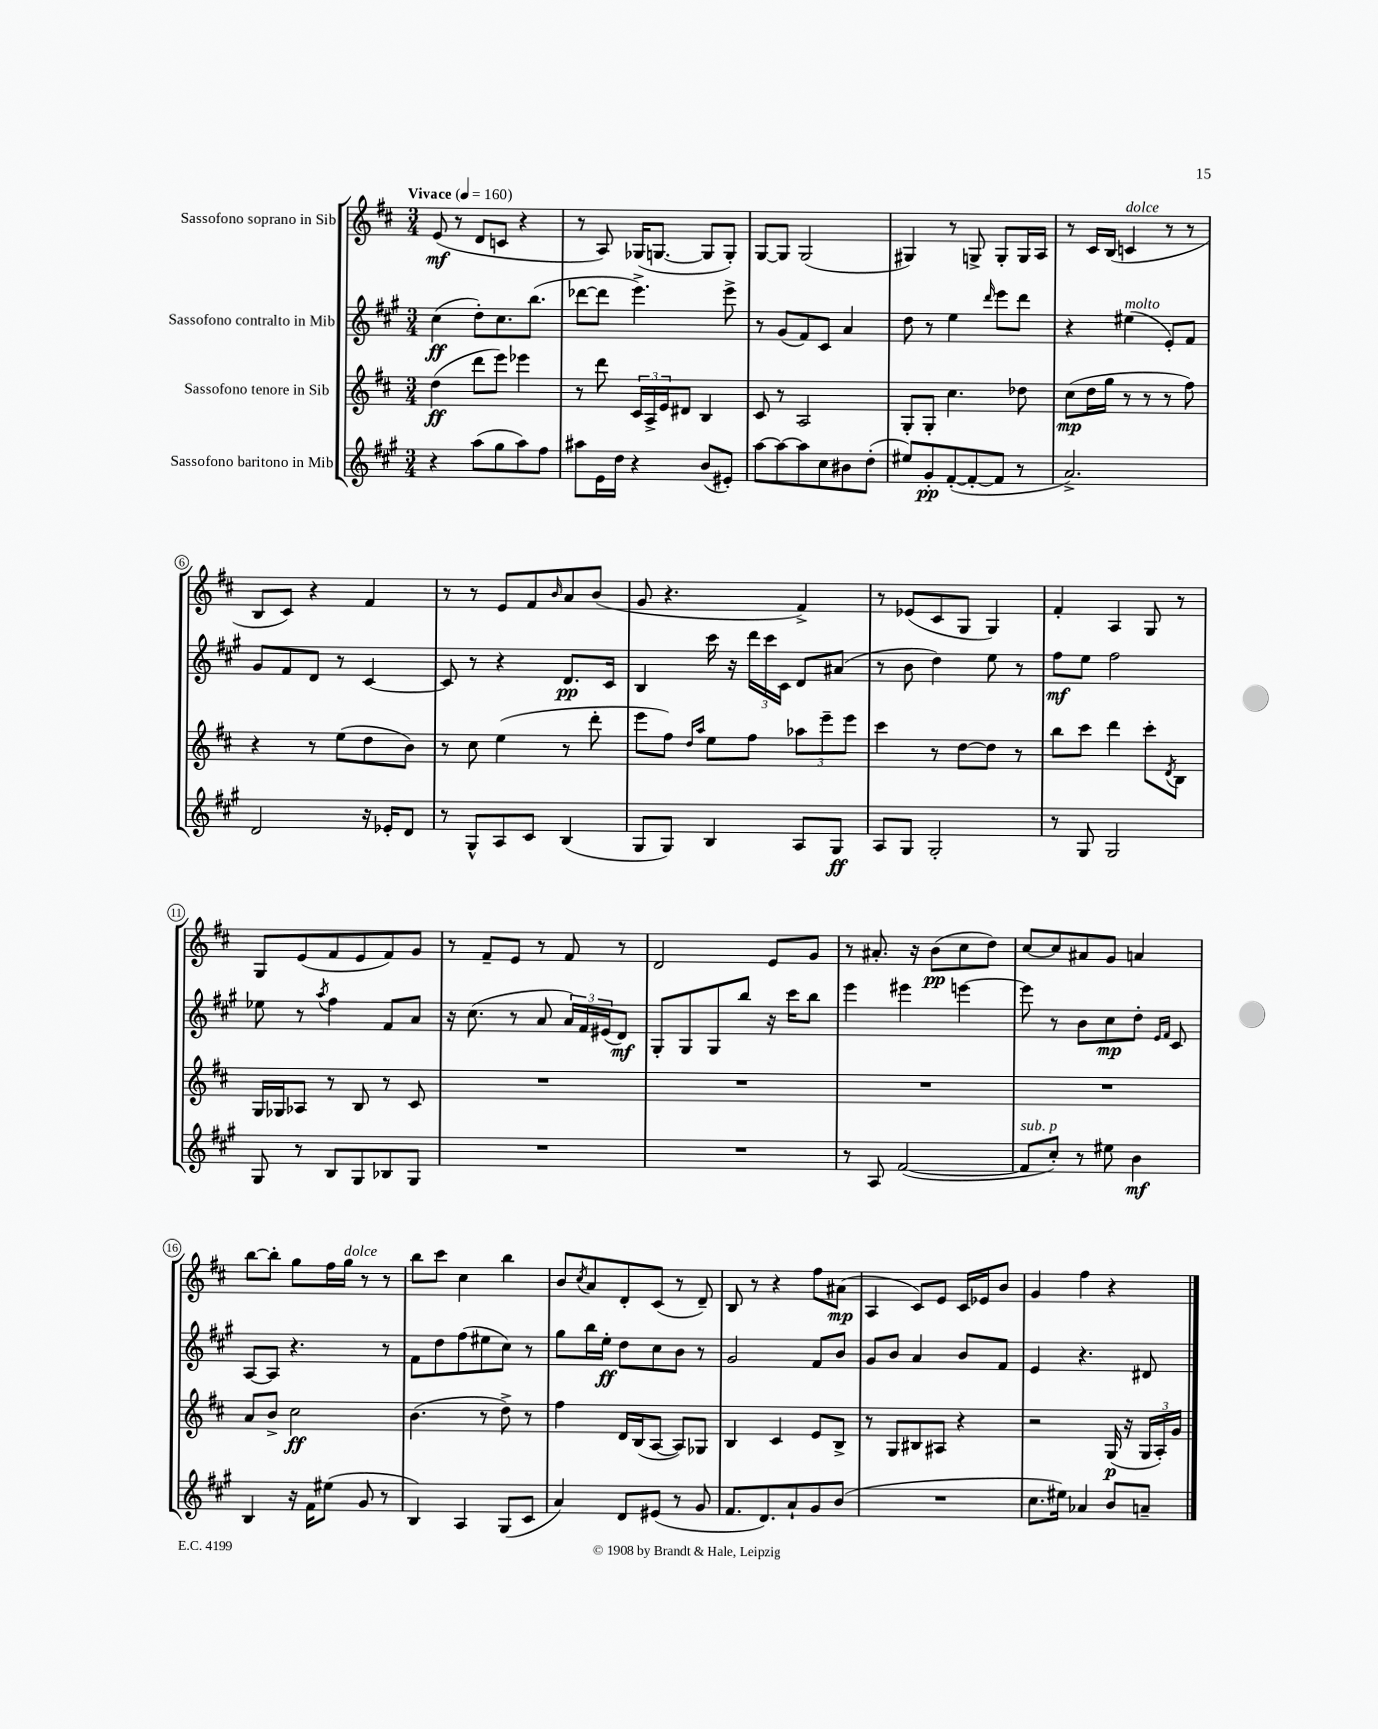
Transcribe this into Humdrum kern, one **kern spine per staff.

**kern	**dynam	**kern	**dynam	**kern	**dynam	**kern	**dynam
*part4	*part4	*part3	*part3	*part2	*part2	*part1	*part1
*staff4	*staff4	*staff3	*staff3	*staff2	*staff2	*staff1	*staff1
*I"Sassofono baritono in Mib	*	*I"Sassofono tenore in Sib	*	*I"Sassofono contralto in Mib	*	*I"Sassofono soprano in Sib	*
*clefG2	*	*clefG2	*	*clefG2	*	*clefG2	*
*k[f#c#g#]	*	*k[f#c#]	*	*k[f#c#g#]	*	*k[f#c#]	*
*M3/4	*	*M3/4	*	*M3/4	*	*M3/4	*
*MM160	*	*MM160	*	*MM160	*	*MM160	*
=1	=1	=1	=1	=1	=1	=1	=1
!	!	!	!	!	!	!LO:TX:a:B:t=Vivace	!
4r	.	(4dd\	ff	(4cc#\	ff	(8e/	mf
.	.	.	.	.	.	8r	.
(8aa\L	.	8ddd\L	.	8dd'\L)	.	8d/L	.
8gg#\	.	8eee\J)	.	8.cc#\	.	8cn/J	.
8aa\)	.	4eee-X\	.	.	.	4r	.
.	.	.	.	(8.bb\J	.	.	.
8ff#\J	.	.	.	.	.	.	.
=2	=2	=2	=2	=2	=2	=2	=2
8aa#X\L	.	8r	.	[8ddd-X\L	.	8r	.
16e\L	.	8ddd\	.	8ddd-\J]	.	8A/)	.
16dd\JJ	.	.	.	.	.	.	.
4r	.	24c#/LL	.	4.eee^\)	.	(16G-X/KL	.
.	.	24A^/	.	.	.	.	.
.	.	.	.	.	.	[8.Gn/J	.
.	.	24e/J	.	.	.	.	.
.	.	8d#X/J	.	.	.	.	.
(8b/L	.	4B/	.	.	.	8G/L]	.
8e#X'/J)	.	.	.	8eee^\	.	8G'/J)	.
=3	=3	=3	=3	=3	=3	=3	=3
[8aa\L	.	8c#/	.	8r	.	[8G/L	.
8aa\_	.	8r	.	(8g#/L	.	8G/J]	.
8aa\]	.	2A/	.	8f#/)	.	(2G/	.
8cc#\	.	.	.	8c#/J	.	.	.
8b#X\	.	.	.	4a/	.	.	.
(8dd'\J	.	.	.	.	.	.	.
=4	=4	=4	=4	=4	=4	=4	=4
8ee#X/L)	.	8G'/L	.	8dd\	.	4G#X/)	.
8g#'/	pp	8G'/J	.	8r	.	.	.
([8f#'/	.	4.cc#\	.	4ee\	.	8r	.
8f#'/_	.	.	.	.	.	8Gn^/	.
.	.	.	.	16qqddd/	.	.	.
8f#/J]	.	.	.	8eee\L	.	8G'/L	.
8r	.	8dd-X\	.	8ddd\J	.	16G/L	.
.	.	.	.	.	.	16A/JJ	.
=5	=5	=5	=5	=5	=5	=5	=5
2.a^/)	.	(8cc#\L	mp	4r	.	8r	.
.	.	16dd\L	.	.	.	16c#/LL	.
.	.	16gg\JJ	.	.	.	(16B/JJ	.
!	!	!	!	!	!	!LO:TX:a:i:t=dolce	!
!	!	!	!	!LO:TX:a:i:t=molto	!	!	!
.	.	8r	.	(4ee#X\	.	4cn/	.
.	.	8r	.	.	.	.	.
.	.	8r	.	8e'/L)	.	8r	.
.	.	8ff#\)	.	8f#/J	.	8r	.
!!LO:LB:g=z
=6	=6	=6	=6	=6	=6	=6	=6
2d/	.	4r	.	8g#/L	.	8B/L	.
.	.	.	.	8f#/	.	8c#/J)	.
.	.	8r	.	8d/J	.	4r	.
.	.	(8ee\L	.	8r	.	.	.
16r	.	8dd\	.	[4c#/	.	4f#/	.
16e-X'/KL	.	.	.	.	.	.	.
8d/J	.	8b\J)	.	.	.	.	.
=7	=7	=7	=7	=7	=7	=7	=7
8r	.	8r	.	8c#/]	.	8r	.
8G#^^/L	.	8cc#\	.	8r	.	8r	.
8A/	.	(4ee\	.	4r	.	8e/L	.
8c#/J	.	.	.	.	.	8f#/	.
.	.	.	.	.	.	16qqb/	.
(4B/	.	8r	.	8.d/L	pp	8a/	.
.	.	8ddd'\	.	.	.	(8b/J	.
.	.	.	.	16c#/Jk	.	.	.
=8	=8	=8	=8	=8	=8	=8	=8
8G#/L	.	8eee\L	.	4B/	.	8g/	.
8G#/J)	.	8ff#\J)	.	.	.	4.r	.
.	.	16qqdd/LL	.	.	.	.	.
.	.	16qqaa/JJ	.	.	.	.	.
4B/	.	8ee\L	.	16ccc#\	.	.	.
.	.	.	.	16r	.	.	.
.	.	8ff#\J	.	24ddd\LL	.	.	.
.	.	.	.	24ccc#\	.	.	.
.	.	.	.	24c#\JJ	.	.	.
8A/L	.	12aa-X\L	.	8d/L	.	4f#^/)	.
.	.	12eee~\	.	.	.	.	.
8G#/J	ff	.	.	(8a#X/J	.	.	.
.	.	12eee\J	.	.	.	.	.
=9	=9	=9	=9	=9	=9	=9	=9
8A/L	.	4ccc#\	.	8r	.	8r	.
8G#/J	.	.	.	8b\	.	(8e-X/L	.
2G#'/	.	8r	.	4dd\)	.	8c#/	.
.	.	[8dd\L	.	.	.	8G/J	.
.	.	8dd\J]	.	8ee\	.	4G/)	.
.	.	8r	.	8r	.	.	.
=10	=10	=10	=10	=10	=10	=10	=10
8r	.	8bb\L	.	8ff#\L	mf	4f#'/	.
8G#/	.	8ccc#\J	.	8ee\J	.	.	.
2G#/	.	4ddd\	.	2ff#\	.	4A/	.
.	.	8ccc#'\L	.	.	.	8G/	.
.	.	8qd/	.	.	.	.	.
.	.	8B\J	.	.	.	8r	.
!!LO:LB:g=z
=11	=11	=11	=11	=11	=11	=11	=11
8G#/	.	16G/LL	.	8ee-X\	.	8G/L	.
.	.	16G-X/J	.	.	.	.	.
8r	.	8A-X/J	.	8r	.	(8e/	.
.	.	.	.	8qaa/	.	.	.
8B/L	.	8r	.	4ff#\	.	8f#/	.
8G#/	.	8B/	.	.	.	8e/	.
8B-X/	.	8r	.	8f#/L	.	8f#/)	.
8G#/J	.	8c#/	.	8a/J	.	8g/J	.
=12	=12	=12	=12	=12	=12	=12	=12
2.r	.	2.r	.	16r	.	8r	.
.	.	.	.	(8.cc#\	.	.	.
.	.	.	.	.	.	8f#~/L	.
.	.	.	.	8r	.	8e/J	.
.	.	.	.	8a/	.	8r	.
.	.	.	.	24a/LL)	.	8f#/	.
.	.	.	.	24f#/	.	.	.
.	.	.	.	(24e#X/J	.	.	.
.	.	.	.	8d/J)	mf	8r	.
=13	=13	=13	=13	=13	=13	=13	=13
2.r	.	2.r	.	8G#'/L	.	2d/	.
.	.	.	.	8G#/	.	.	.
.	.	.	.	8G#/	.	.	.
.	.	.	.	8bb/J	.	.	.
.	.	.	.	16r	.	8e/L	.
.	.	.	.	16ccc#\KL	.	.	.
.	.	.	.	8bb\J	.	8g/J	.
=14	=14	=14	=14	=14	=14	=14	=14
8r	.	2.r	.	4eee\	.	8r	.
8A/	.	.	.	.	.	8.a#X'/	.
([2f#/	.	.	.	4eee#X\	.	.	.
.	.	.	.	.	.	16r	.
.	.	.	.	.	.	(8b\L	pp
.	.	.	.	[4eeen\	.	8cc#\	.
.	.	.	.	.	.	8dd\J)	.
=15	=15	=15	=15	=15	=15	=15	=15
!LO:TX:a:i:t=sub. p	!	!	!	!	!	!	!
8f#/L]	.	2.r	.	8eee\]	.	[8cc#/L	.
8cc#'/J)	.	.	.	8r	.	8cc#/]	.
8r	.	.	.	8b\L	.	8a#X/	.
8ee#X\	.	.	.	8cc#\	mp	8g/J	.
4b\	mf	.	.	8dd'\J	.	4an/	.
.	.	.	.	16qqe/LL	.	.	.
.	.	.	.	16qqf#/JJ	.	.	.
.	.	.	.	8c#/	.	.	.
!!LO:LB:g=z
=16	=16	=16	=16	=16	=16	=16	=16
4B/	.	8a/L	.	[8A/L	.	[8bb\L	.
.	.	8b^/J	.	8A/J]	.	8bb'\J]	.
16r	.	2cc#\	ff	4.r	.	8gg\L	.
16f#\KL	.	.	.	.	.	.	.
(8ee#X\J	.	.	.	.	.	16ff#\L	.
!	!	!	!	!	!	!LO:TX:a:i:t=dolce	!
.	.	.	.	.	.	16gg\JJ	.
8g#/	.	.	.	.	.	8r	.
8r	.	.	.	8r	.	8r	.
=17	=17	=17	=17	=17	=17	=17	=17
4B/)	.	(4.b\	.	8f#\L	.	8bb\L	.
.	.	.	.	8dd\	.	8ccc#\J	.
4A/	.	.	.	(8ff#\	.	4cc#\	.
.	.	8r	.	8ee#X\	.	.	.
(8G#/L	.	8dd^\)	.	8cc#\J)	.	4bb\	.
8c#/J	.	8r	.	8r	.	.	.
=18	=18	=18	=18	=18	=18	=18	=18
4a/)	.	4ff#\	.	8gg#\L	.	8b/L	.
.	.	.	.	.	.	8qcc#/	.
.	.	.	.	16bb\L	.	8a/	.
.	.	.	.	16ee'\JJ	ff	.	.
8d/L	.	16d/LL	.	8dd\L	.	8d'/	.
.	.	(16B/J	.	.	.	.	.
(8e#X/J	.	[8A/J	.	8cc#\	.	(8c#/J	.
8r	.	8A/L])	.	8b\J	.	8r	.
8g#/	.	8G-X/J	.	8r	.	8d~/)	.
=19	=19	=19	=19	=19	=19	=19	=19
8.f#/L	.	4B/	.	2g#/	.	8B/	.
.	.	.	.	.	.	8r	.
8.d/)	.	.	.	.	.	.	.
.	.	4c#/	.	.	.	4r	.
8a`/	.	.	.	.	.	.	.
8g#/	.	8e/L	.	8f#/L	.	8ff#\L	.
(8b/J	.	8B^/J	.	8b/J	.	(8a#X\J	mp
=20	=20	=20	=20	=20	=20	=20	=20
2.r	.	8r	.	8g#/L	.	4A/	.
.	.	8G/L	.	8b/J	.	.	.
.	.	8B#X/	.	4a/	.	8c#/L)	.
.	.	8A#X/J	.	.	.	8e/J	.
.	.	4r	.	8b/L	.	16c#/LL	.
.	.	.	.	.	.	16e-X/J	.
.	.	.	.	8f#/J	.	8b/J	.
=21	=21	=21	=21	=21	=21	=21	=21
8.cc#\L	.	2r	.	4e/	.	4g/	.
16ee#X\Jk)	.	.	.	.	.	.	.
4a-X/	.	.	.	4.r	.	4ff#\	.
8b/L	.	(16G/	p	.	.	4r	.
.	.	16r	.	.	.	.	.
8an~/J	.	24G/LL	.	8d#X/	.	.	.
.	.	24A'/)	.	.	.	.	.
.	.	24g/JJ	.	.	.	.	.
==	==	==	==	==	==	==	==
*-	*-	*-	*-	*-	*-	*-	*-
